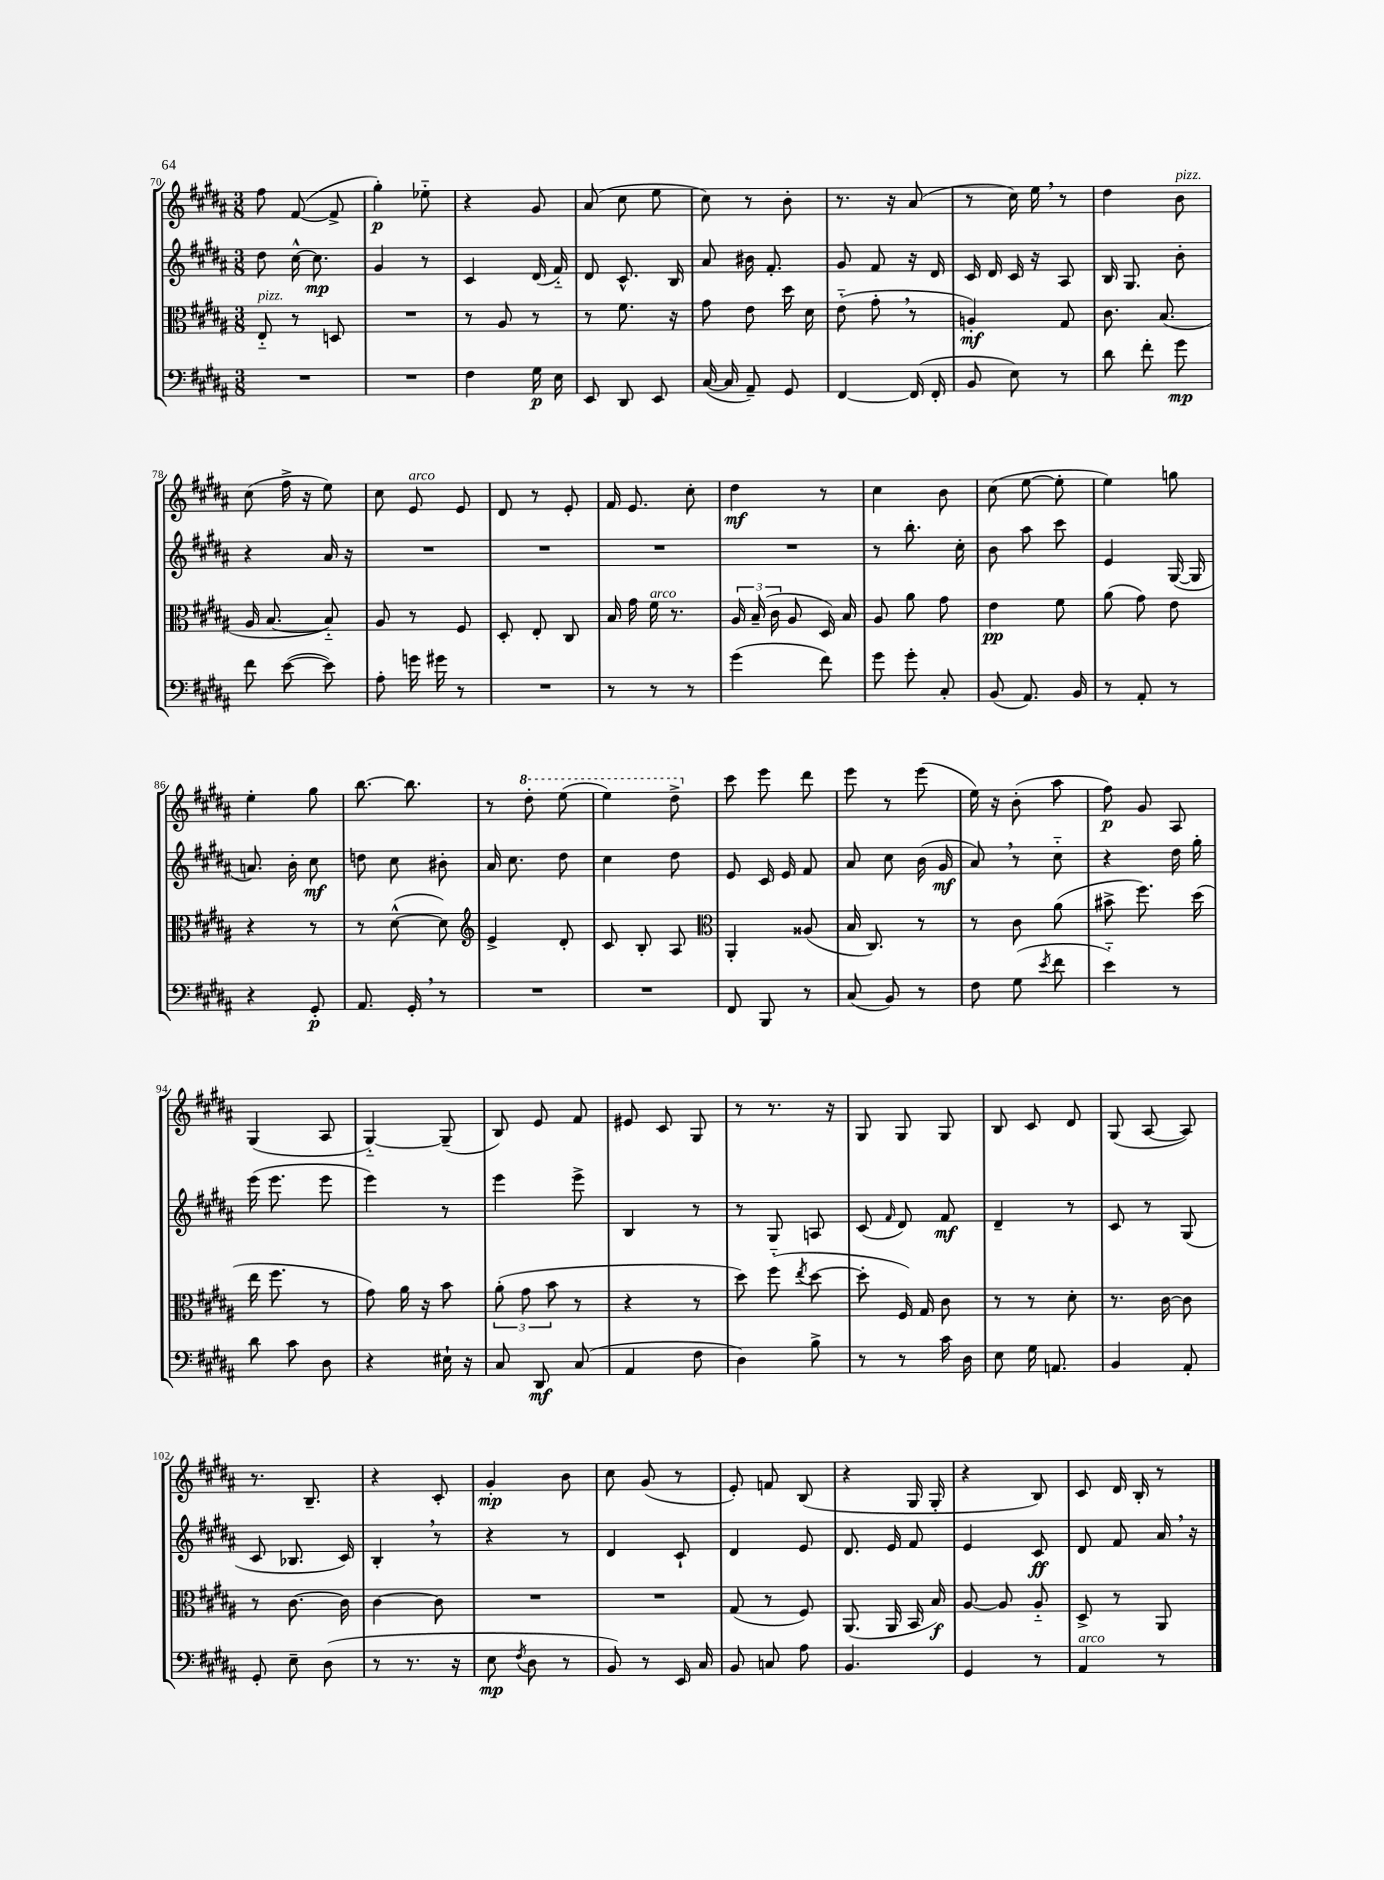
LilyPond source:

<<
\new StaffGroup <<
\new Staff = "s0" {
    \clef treble \key b \major \numericTimeSignature \time 3/8
    \autoBeamOff fis''8 fis'8~( fis'8-> |
    gis''4-.\p) ees''8-_ |
    r4 gis'8 |
    ais'8( cis''8 e''8 |
    cis''8) r8 b'8-. |
    r8. r16 ais'8( |
    r8 cis''16) e''16 \breathe r8 |
    dis''4 b'8^\markup { \italic "pizz." } |
    cis''8( fis''16-> r16 e''8) |
    cis''8 e'8^\markup { \italic "arco" } e'8 |
    dis'8 r8 e'8-. |
    fis'16 e'8. cis''8-. |
    dis''4\mf r8 |
    cis''4 b'8 |
    cis''8( e''8~ e''8-. |
    e''4) g''8 |
    e''4-. gis''8 |
    b''8.~ b''8. |
    r8 \ottava #1 dis'''8-. e'''8( |
    e'''4) dis'''8-> \ottava #0 |
    cis'''8 e'''8 dis'''8 |
    e'''8 r8 e'''8( |
    e''16) r16 b'8-.( ais''8 |
    fis''8\p) gis'8 ais8 |
    gis4( ais8 |
    gis4~-_) gis8--( |
    b8) e'8 fis'8 |
    eis'8 cis'8 gis8 |
    r8 r8. r16 |
    gis8 gis8 gis8 |
    b8 cis'8 dis'8 |
    gis8( ais8~ ais8) |
    r8. b8.-- |
    r4 cis'8-. |
    gis'4-.\mp b'8 |
    cis''8 gis'8( r8 |
    e'8-.) f'8 b8( |
    r4 gis16 gis16-. |
    r4 b8) |
    cis'8 dis'16 b16-. r8 \bar "|." |
}
\new Staff = "s1" {
    \clef treble \key b \major \numericTimeSignature \time 3/8
    \autoBeamOff dis''8 cis''16~-^ cis''8.\mp |
    gis'4 r8 |
    cis'4 dis'16( fis'16-_) |
    dis'8 cis'8.-^ b16 |
    ais'8 bis'16 fis'8.-. |
    gis'8 fis'8 r16 dis'16 |
    cis'16 dis'16 cis'16 r16 ais8 |
    b16 gis8. b'8-. |
    r4 ais'16 r16 |
    R4. |
    R4. |
    R4. |
    R4. |
    r8 b''8.-. cis''16-. |
    b'8 ais''8 cis'''8 |
    e'4 gis16~( gis16 |
    a'8.) b'16-. cis''8\mf |
    d''8 cis''8 bis'8-. |
    ais'16 cis''8. dis''8 |
    cis''4 dis''8 |
    e'8 cis'16 e'16 fis'8 |
    ais'8 cis''8 b'16( gis'16\mf |
    ais'8) \breathe r8 cis''8-_ |
    r4 dis''16 gis''16-. |
    e'''16( e'''8. e'''8 |
    e'''4) r8 |
    e'''4 e'''8-> |
    b4 r8 |
    r8 gis8 a8 |
    cis'8( \grace { fis'16 } dis'8) fis'8\mf |
    dis'4-- r8 |
    cis'8 r8 gis8( |
    cis'8 bes8. cis'16) |
    b4-. \breathe r8 |
    r4 r8 |
    dis'4 cis'8-! |
    dis'4 e'8 |
    dis'8. e'16 fis'8 |
    e'4 cis'8\ff |
    dis'8 fis'8 ais'16 \breathe r16 \bar "|." |
}
\new Staff = "s2" {
    \clef alto \key b \major \numericTimeSignature \time 3/8
    \autoBeamOff e8-_^\markup { \italic "pizz." } r8 d8 |
    R4. |
    r8 ais8 r8 |
    r8 fis'8. r16 |
    gis'8 e'8 dis''16 dis'16 |
    e'8-_( gis'8-. \breathe r8 |
    a4-.\mf) gis8 |
    cis'8. b8.( |
    ais16 b8.~ b8-_) |
    ais8 r8 fis8 |
    dis8-. e8-. cis8 |
    b16 gis'16 fis'16^\markup { \italic "arco" } r8. |
    \tuplet 3/2 { ais16 b16--( cis'16 } ais8 dis16) b16 |
    ais8 ais'8 gis'8 |
    e'4\pp fis'8 |
    ais'8( gis'8) e'8 |
    r4 r8 |
    r8 dis'8~-^( dis'8) |
    \clef treble e'4-> dis'8-. |
    cis'8 b8-. ais8 |
    \clef alto ais,4-. aisis8( |
    b16 cis8.) r8 |
    r8 cis'8 ais'8( |
    bis'8-> fis''8.) dis''16( |
    e''16 fis''8. r8 |
    gis'8) ais'16 r16 b'8 |
    \tuplet 3/2 { ais'8-.( gis'8 b'8 } r8 |
    r4 r8 |
    dis''8) fis''8-_( \acciaccatura { e''8 } dis''8~ |
    dis''8-. fis16) gis16 cis'8 |
    r8 r8 dis'8-. |
    r8. cis'16~ cis'8 |
    r8 cis'8.~ cis'16 |
    cis'4~ cis'8 |
    R4. |
    R4. |
    gis8( r8 fis8) |
    ais,8.( ais,16 b,16 b16\f) |
    ais8~ ais8 ais8-_ |
    dis8-> r8 ais,8 \bar "|." |
}
\new Staff = "s3" {
    \clef bass \key b \major \numericTimeSignature \time 3/8
    \autoBeamOff R4. |
    R4. |
    fis4 gis16\p e16 |
    e,8 dis,8 e,8 |
    cis16~( cis16 ais,8--) gis,8 |
    fis,4~ fis,16( fis,16-. |
    b,8 e8) r8 |
    dis'8 fis'8-. gis'8\mp |
    fis'8 e'8~( e'8) |
    ais8-. g'16 gis'16 r8 |
    R4. |
    r8 r8 r8 |
    gis'4( fis'8) |
    gis'8 gis'8-. cis8-. |
    b,8( ais,8.) b,16 |
    r8 ais,8-. r8 |
    r4 gis,8-.\p |
    ais,8. gis,16-. \breathe r8 |
    R4. |
    R4. |
    fis,8 b,,8 r8 |
    cis8( b,8) r8 |
    fis8 gis8( \acciaccatura { e'8 } fis'8 |
    e'4-_) r8 |
    dis'8 cis'8 dis8 |
    r4 eis16-! r16 |
    cis8 dis,8\mf cis8( |
    ais,4 fis8 |
    dis4) b8-> |
    r8 r8 cis'16 dis16 |
    e8 gis16 a,8. |
    b,4 ais,8-. |
    gis,8-. e8-- dis8( |
    r8 r8. r16 |
    e8\mp \acciaccatura { fis8 } dis8 r8 |
    b,8) r8 e,16 cis16 |
    b,8 c8 ais8 |
    b,4. |
    gis,4 r8 |
    ais,4^\markup { \italic "arco" } r8 \bar "|." |
}
>>
>>
\layout { \context { \Score currentBarNumber = #70 } }
